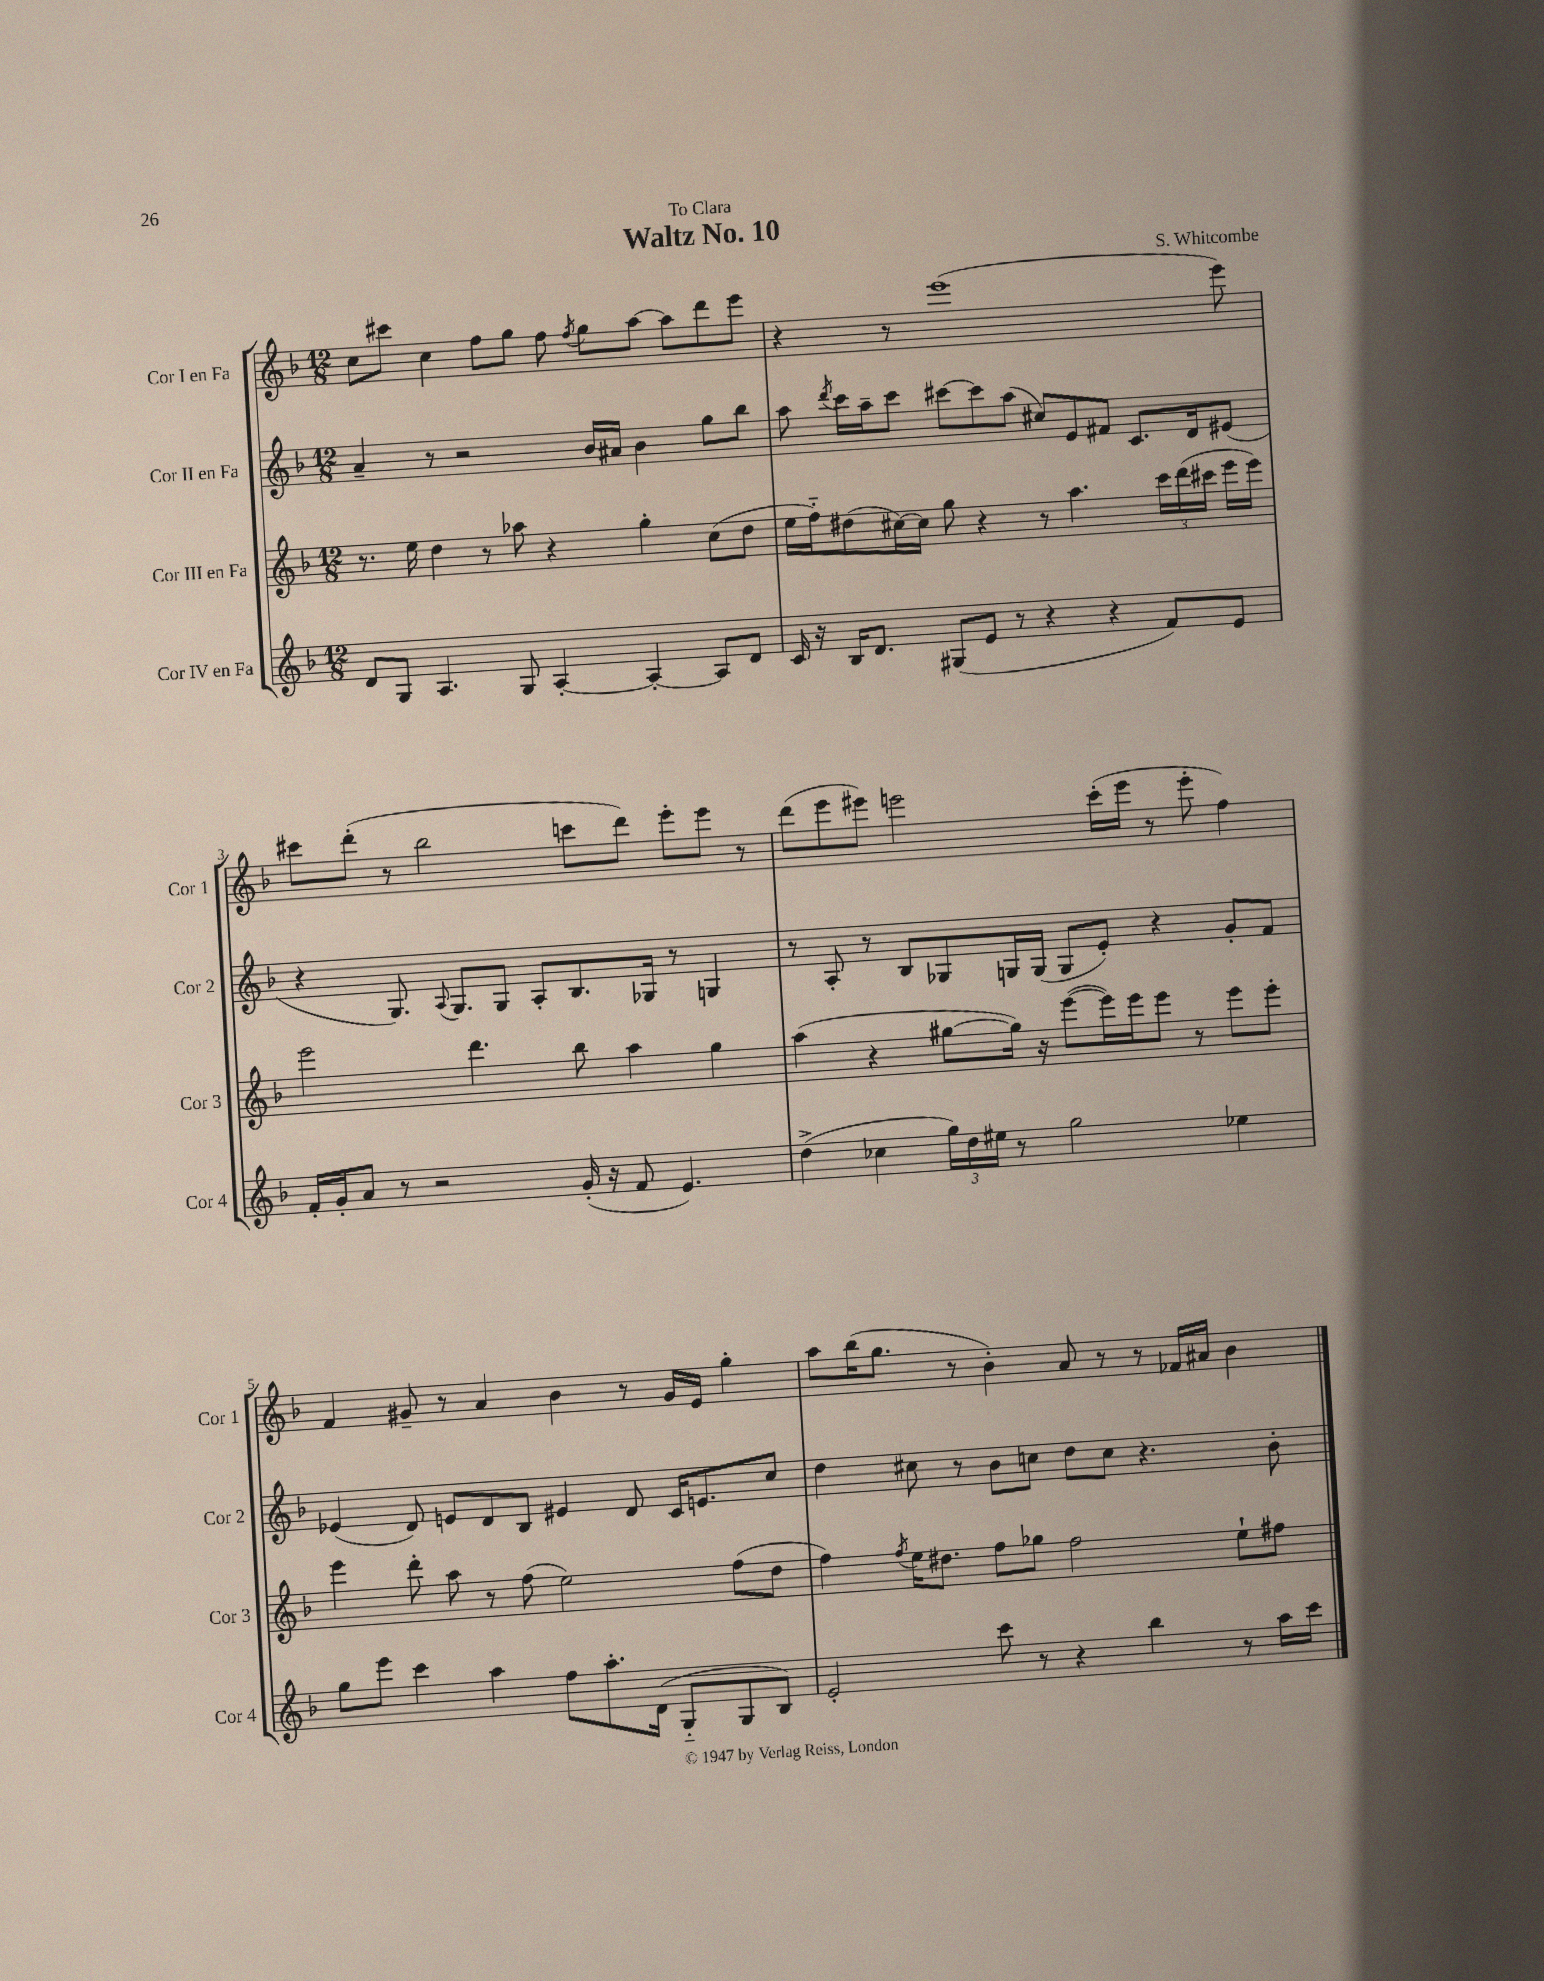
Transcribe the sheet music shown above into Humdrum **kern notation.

**kern	**kern	**kern	**kern
*staff4	*staff3	*staff2	*staff1
*clefG2	*clefG2	*clefG2	*clefG2
*k[b-]	*k[b-]	*k[b-]	*k[b-]
*M12/8	*M12/8	*M12/8	*M12/8
8d	8.r	4a~	8cc
8G	.	.	8ccc#
.	16ee	.	.
4.A	4dd	8r	4cc
.	.	2r	.
.	8r	.	8ff
8G	8aa-	.	8gg
[4A'	4r	.	8ff
.	.	.	8qff
.	.	16b-	8gg
.	.	16a#	.
4A'_	4gg'	4b-	[8aa
.	.	.	8aa]
8A]	(8cc	8gg	8ddd
8d	8dd	8bb-	8eee
=	=	=	=
16c	16ee	8aa	4r
16r	16ff'~)	.	.
.	.	8qddd	.
16B-	(8dd#	16ccc	.
8.d	.	16aa~	.
.	[16cc#)	8ccc	8r
.	16cc#]	.	.
(8G#	8gg	[8ccc#	(1eee
8e	4r	8ccc#]	.
8r	.	(8aa	.
4r	8r	8cc#)	.
.	4.aa	8e	.
4r	.	8f#	.
.	.	8.c	.
8f)	24ccc	.	.
.	(24ddd	.	.
.	.	16d	.
.	24ccc#	.	.
8e	16eee	(8e#	8eee)
.	16eee)	.	.
=	=	=	=
16f'	2eee	4r	8ccc#
16g'	.	.	.
8a	.	.	(8ddd'
8r	.	8.G)	8r
2r	.	.	2bb-
.	.	8qqA	.
.	.	8.G	.
.	4.ddd	.	.
.	.	8G	.
.	.	8A'	.
(16g'	8bb-	8.B-	8ccc
16r	.	.	.
8f	4aa	.	8ddd)
.	.	16G-	.
4.e)	.	8r	8eee'
.	4gg	4G	8eee
.	.	.	8r
=	=	=	=
(4dd^	(4aa	8r	(8ddd
.	.	8A'	8eee
4cc-	4r	8r	8eee#)
.	.	8B-	2eee
24gg)	[8gg#	8G-	.
24dd	.	.	.
24ee#	.	.	.
8r	16gg#])	16G	.
.	16r	(16G	.
2gg	([8eee	8G	.
.	16eee])	8e')	(16ccc'
.	16eee	.	16eee
.	8eee	4r	8r
.	8r	.	8eee'
4ee-	8eee	8g'	4ff)
.	8eee'	8f	.
=	=	=	=
8gg	4eee	(4e-	4f
8eee	.	.	.
4ccc	8ddd'	8d)	8g#~
.	8aa	8e	8r
4aa	8r	8d	4a
.	(8ff	8B-	.
8ff	2ee)	4e#	4b-
8.aa'	.	.	.
.	.	8d	8r
(16d	.	.	.
8G'~	.	16c	16g#
.	.	8.e	16e
8G	(8ff	.	4gg'
8B-)	8dd	8cc	.
=	=	=	=
2e'	4ff)	4dd	8aa
.	.	.	(16bb-
.	.	.	8.gg
.	8qff	.	.
.	16ee	8cc#	.
.	8.dd#	.	.
.	.	8r	8r
8ccc	8ff	8b-	4b-')
8r	8gg-	8cc	.
4r	2ff	8dd	8a
.	.	8cc	8r
4bb-	.	4.r	8r
.	.	.	16f-
.	.	.	16a#
8r	8ee`	.	4b-
16aa	8ff#	8b-'	.
16ccc	.	.	.
==	==	==	==
*-	*-	*-	*-
